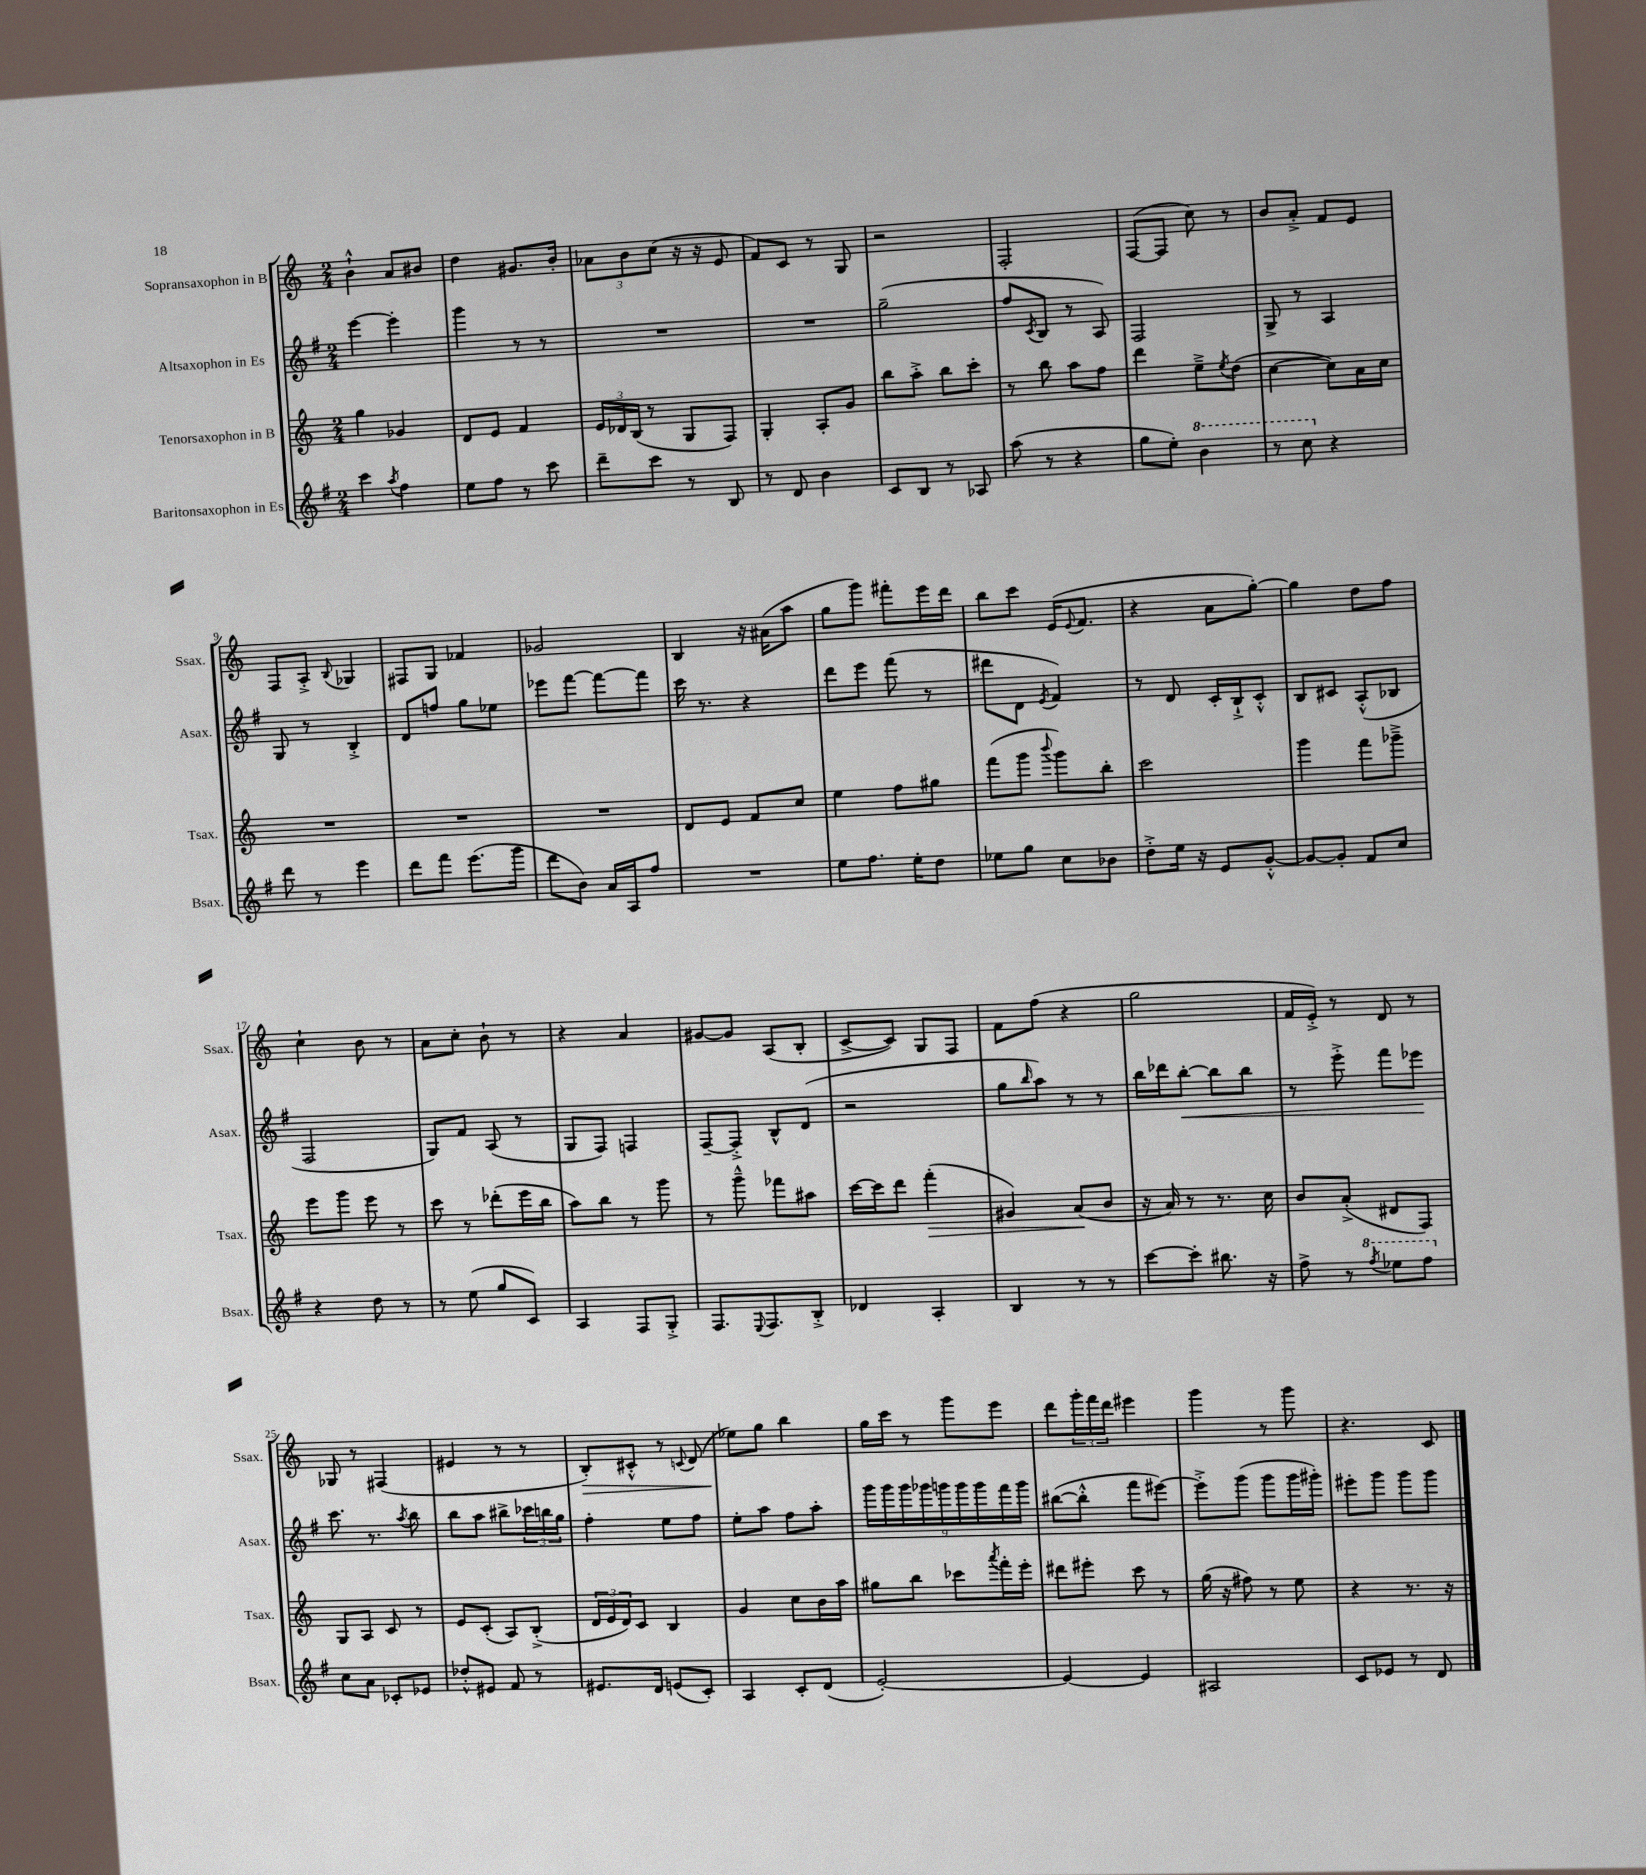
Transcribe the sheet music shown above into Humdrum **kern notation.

**kern	**kern	**kern	**kern
*staff4	*staff3	*staff2	*staff1
*clefG2	*clefG2	*clefG2	*clefG2
*k[f#]	*k[]	*k[f#]	*k[]
*M2/4	*M2/4	*M2/4	*M2/4
4ccc	4gg	[4eee	4b`^^
8qaa	.	.	.
4ff#	4g-	4eee']	8a
.	.	.	8b#
=	=	=	=
8ee	8d	4ggg	4dd
8ff#	8e	.	.
8r	4f	8r	8.g#
8ccc	.	8r	.
.	.	.	16b'
=	=	=	=
8ddd~	24e	2r	12a-
.	24d-	.	.
.	(24B	.	12b
8ccc	8r	.	.
.	.	.	(12cc
8r	8G	.	16r
.	.	.	16r
8B	8F)	.	8e
=	=	=	=
8r	4G'	2r	8f)
8d	.	.	8c
4b	8A'	.	8r
.	8g	.	8G
=	=	=	=
8c	8bb	(2gg~	2r
8B	8aa'^	.	.
8r	8bb	.	.
8A-	8ccc'	.	.
=	=	=	=
(8aa	8r	8ff#	2F'
.	.	8qc	.
8r	8bb	8B	.
4r	8aa	8r	.
.	8ff	8A)	.
=	=	=	=
8gg	4ddd	2F#	([8F
8ee')	.	.	8F]
4bb	8ee~^	.	8cc)
.	8qee	.	.
.	(8dd	.	8r
=	=	=	=
8r	[4cc	8G^	8b
8ccc	.	8r	8a'^
4r	8cc])	4A	8f
.	16a	.	8e
.	16cc	.	.
=	=	=	=
8ddd	2r	8G	8F
8r	.	8r	8A'^
.	.	.	8qqB
4eee	.	4B'^	4G-
=	=	=	=
8ddd	2r	8d	8F#
8fff#	.	8ff	8G
(8.eee	.	8gg	4f-
.	.	8ee-	.
16ggg	.	.	.
=	=	=	=
8ddd	2r	8eee-	2g-
8b)	.	[8fff#	.
16a	.	8fff#_	.
16A	.	.	.
8ff#	.	8fff#]	.
=	=	=	=
2r	8d	16ccc	4B
.	.	8.r	.
.	8e	.	.
.	8f	4r	16r
.	.	.	(16a#
.	8cc	.	8aa
=	=	=	=
8ee	4ee	8ddd	8gg
8.ff#	.	8eee	8ggg)
.	8ff	(8fff#	8fff#'
16ee'	.	.	.
8dd	8gg#	8r	16eee
.	.	.	16ddd
=	=	=	=
8ee-	(8fff	8ddd#	8bb
8gg	8ggg	8d	8ccc
.	8qqbbb	8qe	.
8cc	8ggg)	4f#)	(16e
.	.	.	8qqe
.	.	.	8.f
8b-	8bb'	.	.
=	=	=	=
8dd'^	2ccc	8r	4r
16ee	.	8d	.
16r	.	.	.
8e	.	16c'	8a
.	.	16B`^	.
[8g'^^	.	8c'^^	[8gg')
=	=	=	=
8g_	4ggg	8B	4gg]
8g']	.	8c#	.
8f#	8fff	(8A'^^	8dd
8cc	8ggg-~^	8B-	8ff
=	=	=	=
4r	8eee	2F#	4cc`
.	8ggg	.	.
8dd	8eee	.	8b
8r	8r	.	8r
=	=	=	=
8r	8ccc	8G)	8a
(8ee	8r	8f#	8cc'
8gg	(8ddd-'	(8A	8b`
8c)	16eee	8r	8r
.	16bb	.	.
=	=	=	=
4A	8aa)	8G	4r
.	8bb	8F#)	.
8F#	8r	4F	4a
8G'^	8ggg	.	.
=	=	=	=
8.F#	8r	[8F#~	[8g#
.	8ggg~^^	8F#'^]	8g#]
8qqE	.	.	.
8.F#	.	.	.
.	8fff-	8B^^	(8A
8B'^	8aa#	(8d	8B'
=	=	=	=
4d-	[16ccc	2r	[8c^
.	16ccc]	.	.
.	8ddd	.	8c])
4A'	(4fff'	.	8G
.	.	.	8F
=	=	=	=
4B	4g#)	8gg	8f
.	.	16qqbb	.
.	.	8aa)	(8ff
8r	(8a	8r	4r
8r	8b	8r	.
=	=	=	=
[8ccc	16r	16bb	2gg
.	16a)	16ddd-	.
8ccc']	8r	[8bb'	.
8.bb#	8.r	8bb]	.
.	.	8bb	.
16r	16cc	.	.
=	=	=	=
8ff#^	8b	8r	16f
.	.	.	16e'^)
8r	(8a'^	8eee'^	8r
8qfff#	.	.	.
8eee-	8d#	8fff#	8d
8fff#	8F)	8eee-	8r
=	=	=	=
8cc	8G	8.ccc	8G-
8a	8A	.	8r
.	.	8.r	.
8c-'	8c	.	(4F#
.	.	8qaa	.
8e-	8r	8bb	.
=	=	=	=
8dd-'^^	8e	8bb	4e#
8e#	(8c'	8aa	.
8f#	8A)	8bb#^	8r
8r	(8B'^	24ccc-	8r
.	.	24bb	.
.	.	24gg	.
=	=	=	=
8.e#	24d	4ff#'	8B')
.	24e	.	.
.	24d)	.	.
.	8c	.	8c#'^^
16d	.	.	.
(8e	4B	8ee	8r
.	.	.	8qqc
8c')	.	8ff#	(8d
=	=	=	=
4A	4g	8ee'	8ee-)
.	.	8aa	8gg
8c'	8cc	8ff#	4bb
(8d	16b	8aa'	.
.	16aa	.	.
=	=	=	=
[2e')	8gg#	18ggg	16gg
.	.	18ggg	.
.	.	.	16ccc
.	.	18ggg	.
.	8bb	.	8r
.	.	18ggg-	.
.	.	18ggg	.
.	8ccc-	.	8ggg
.	.	18ggg	.
.	.	18ggg	.
.	8qaaa	.	.
.	16fff'	.	8eee
.	.	18fff#	.
.	16eee'	.	.
.	.	18ggg	.
=	=	=	=
4e_	8ddd#	([8bb#	8ddd
.	8eee#'	8bb#'^^]	24ggg'
.	.	.	24fff
.	.	.	24ddd
4e]	8ccc	8fff#	4eee#
.	8r	[8eee#)	.
=	=	=	=
2A#	(16gg	8eee#'^]	4ggg
.	16r	.	.
.	8ff#)	(8ggg	.
.	8r	8ggg	8r
.	8ee	16ggg	8ggg
.	.	16ggg#')	.
=	=	=	=
8c	4r	8eee#'	4.r
8e-	.	8ggg	.
8r	8.r	8ggg	.
8d	.	8ggg	8c
.	16r	.	.
==	==	==	==
*-	*-	*-	*-
